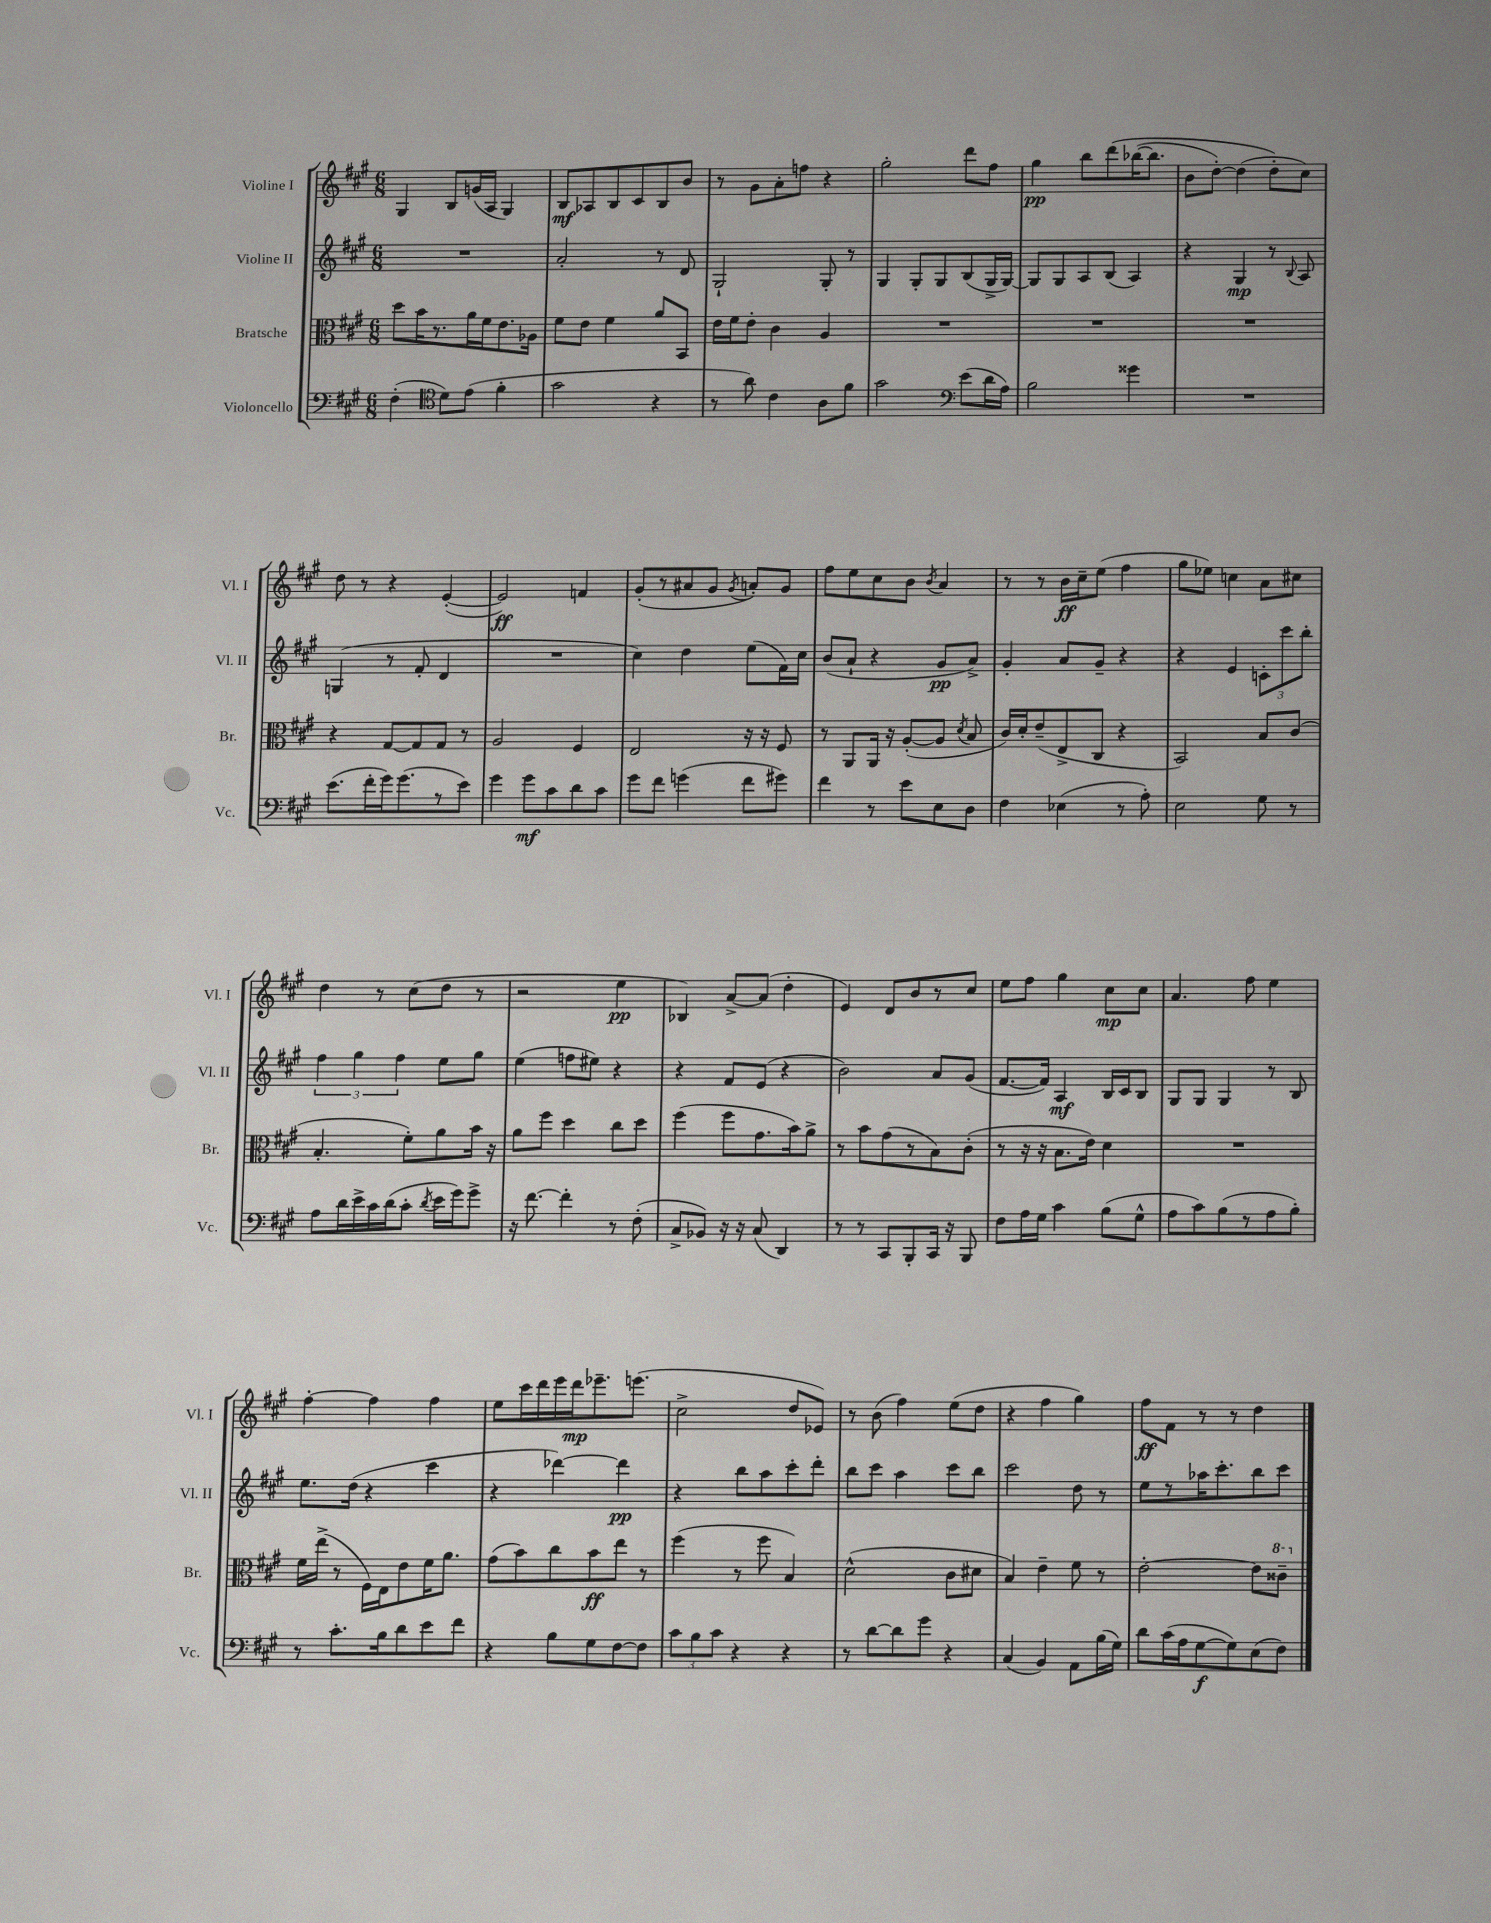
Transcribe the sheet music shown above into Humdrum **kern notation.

**kern	**dynam	**kern	**dynam	**kern	**dynam	**kern	**dynam
*part4	*part4	*part3	*part3	*part2	*part2	*part1	*part1
*staff4	*staff4	*staff3	*staff3	*staff2	*staff2	*staff1	*staff1
*I"Violoncello	*	*I"Bratsche	*	*I"Violine II	*	*I"Violine I	*
*I'Vc.	*	*I'Br.	*	*I'Vl. II	*	*I'Vl. I	*
*clefF4	*	*clefC3	*	*clefG2	*	*clefG2	*
*k[f#c#g#]	*	*k[f#c#g#]	*	*k[f#c#g#]	*	*k[f#c#g#]	*
*M6/8	*	*M6/8	*	*M6/8	*	*M6/8	*
=20	=20	=20	=20	=20	=20	=20	=20
(4F#'\	.	8dd\L	.	2.r	.	4G#/	.
.	.	16b\K	.	.	.	.	.
.	.	8.r	.	.	.	.	.
*clefC4	*	*	*	*	*	*	*
8d\L)	.	.	.	.	.	8B/L	.
(8e\J	.	16a\L	.	.	.	(16gn/L	.
.	.	16f#\J	.	.	.	16A/JJ	.
4f#'\	.	8.e\	.	.	.	4G#/)	.
.	.	16A-X\Jk	.	.	.	.	.
=21	=21	=21	=21	=21	=21	=21	=21
2g#\	.	8f#\L	.	2a'/	.	8B/L	mf
.	.	8e\J	.	.	.	8A-X/	.
.	.	4f#\	.	.	.	8B/	.
.	.	.	.	.	.	8c#/	.
4r	.	8a/L	.	8r	.	8B/	.
.	.	8BB/J	.	8d/	.	8b/J	.
=22	=22	=22	=22	=22	=22	=22	=22
8r	.	16e\LL	.	2G#`/	.	8r	.
.	.	16f#\J	.	.	.	.	.
8a\)	.	8e'\J	.	.	.	8g#\L	.
4c#\	.	4c#\	.	.	.	8a'\	.
.	.	.	.	.	.	8ffn\J	.
8A\L	.	4A/	.	8G#'/	.	4r	.
8f#\J	.	.	.	8r	.	.	.
=23	=23	=23	=23	=23	=23	=23	=23
2g#\	.	2.r	.	4G#/	.	2gg#'\	.
.	.	.	.	8G#'/L	.	.	.
.	.	.	.	8G#/	.	.	.
*clefF4	*	*	*	*	*	*	*
(8e\L	.	.	.	(8B/	.	8ddd\L	.
16d\L	.	.	.	16G#^/L	.	8ff#\J	.
16A\JJ)	.	.	.	[16G#/JJ)	.	.	.
=24	=24	=24	=24	=24	=24	=24	=24
2B\	.	2.r	.	8G#/L]	.	4gg#\	pp
.	.	.	.	8G#/	.	.	.
.	.	.	.	8A/	.	8bb\L	.
.	.	.	.	(8B/J	.	(8ddd\	.
4g##X\	.	.	.	4A/)	.	([16bb-X\K	.
.	.	.	.	.	.	8.bb-\J]	.
=25	=25	=25	=25	=25	=25	=25	=25
2.r	.	2.r	.	4r	.	8b\L	.
.	.	.	.	.	.	[8dd'\J)	.
.	.	.	.	4G#/	mp	(4dd\]	.
.	.	.	.	8r	.	8dd'\L)	.
.	.	.	.	8qqB/	.	.	.
.	.	.	.	8A/	.	8cc#\J)	.
!!LO:LB:g=z
=26	=26	=26	=26	=26	=26	=26	=26
(8.e\L	.	4r	.	(4Gn/	.	8dd\	.
.	.	.	.	.	.	8r	.
16f#'\L	.	.	.	.	.	.	.
16g#\J)	.	[8G#/L	.	8r	.	4r	.
(8.g#\	.	.	.	.	.	.	.
.	.	8G#/]	.	8f#'/	.	.	.
8r	.	8G#/J	.	4d/	.	([4e'/	.
8e\J)	.	8r	.	.	.	.	.
=27	=27	=27	=27	=27	=27	=27	=27
4g#\	.	2A/	.	2.r	.	2e/])	ff
8g#\L	mf	.	.	.	.	.	.
8c#\	.	.	.	.	.	.	.
8d\	.	4F#/	.	.	.	4fn/	.
8c#\J	.	.	.	.	.	.	.
=28	=28	=28	=28	=28	=28	=28	=28
8g#\L	.	2E/	.	4cc#\)	.	(8g#'/L	.
8f#\J	.	.	.	.	.	8r	.
(4gn\	.	.	.	4dd\	.	8a#X/	.
.	.	.	.	.	.	8g#/J	.
.	.	.	.	.	.	8qg#/	.
8f#\L	.	16r	.	(8ee\L	.	8an'/L)	.
.	.	16r	.	.	.	.	.
8g#X\J)	.	8F#/	.	16f#\L)	.	8g#/J	.
.	.	.	.	16cc#\JJ	.	.	.
=29	=29	=29	=29	=29	=29	=29	=29
4f#\	.	8r	.	(8b/L	.	8ff#\L	.
.	.	8AA/L	.	8a`/J	.	8ee\	.
8r	.	16AA/Jk	.	4r	.	8cc#\	.
.	.	16r	.	.	.	.	.
8e\L	.	([8A'/L	.	.	.	8b\J	.
.	.	.	.	.	.	8qb/	.
8E\	.	8A/J]	.	8g#/L	pp	4a/	.
.	.	8qd/	.	.	.	.	.
8D\J	.	8B/	.	8a^/J)	.	.	.
=30	=30	=30	=30	=30	=30	=30	=30
4F#\	.	16c#/LL)	.	4g#'/	.	8r	.
.	.	16d'/J	.	.	.	.	.
.	.	(8e~/	.	.	.	8r	.
(4E-X\	.	8E^/	.	8a/L	.	16b\LL	ff
.	.	.	.	.	.	16cc#~\J	.
.	.	8C#/J	.	8g#~/J	.	(8ee\J	.
8r	.	4r	.	4r	.	4ff#\	.
8A'\)	.	.	.	.	.	.	.
=31	=31	=31	=31	=31	=31	=31	=31
2E\	.	2BB/)	.	4r	.	8gg#\L	.
.	.	.	.	.	.	8ee-X\J)	.
.	.	.	.	4e/	.	4ccn\	.
8G#\	.	8B/L	.	12cn'\L	.	8a\L	.
.	.	.	.	12ccc#\	.	.	.
8r	.	(8c#/J	.	.	.	8cc#X\J	.
.	.	.	.	12bb'\J	.	.	.
!!LO:LB:g=z
=32	=32	=32	=32	=32	=32	=32	=32
8A\L	.	4.B'/	.	6ff#\	.	4dd\	.
16d\L	.	.	.	.	.	.	.
.	.	.	.	6gg#\	.	.	.
16e^\	.	.	.	.	.	.	.
16c#\	.	.	.	.	.	8r	.
(16d\J	.	.	.	.	.	.	.
.	.	.	.	6ff#\	.	.	.
8c#'\J	.	8f#'\L)	.	.	.	(8cc#\L	.
8qd/	.	.	.	.	.	.	.
16e\LL	.	8a\	.	8ee\L	.	8dd\J	.
16g#\J)	.	.	.	.	.	.	.
8g#^\J	.	16b\Jk	.	8gg#\J	.	8r	.
.	.	16r	.	.	.	.	.
=33	=33	=33	=33	=33	=33	=33	=33
16r	.	8a\L	.	(4ee\	.	2r	.
[8.f#\	.	.	.	.	.	.	.
.	.	8ff#\J	.	.	.	.	.
4f#'\]	.	4dd\	.	8ffn\L	.	.	.
.	.	.	.	8ee#X\J)	.	.	.
8r	.	8cc#\L	.	4r	.	4ee\	pp
(8F#'\	.	8dd\J	.	.	.	.	.
=34	=34	=34	=34	=34	=34	=34	=34
8C#^/L	.	(4ff#\	.	4r	.	4B-X/)	.
8BB-X/J)	.	.	.	.	.	.	.
16r	.	8ff#\L	.	8f#/L	.	[8a^/L	.
16r	.	.	.	.	.	.	.
(8C#/	.	8.g#\	.	(8e/J	.	(8a/J]	.
4DD/)	.	.	.	4r	.	4dd'\	.
.	.	16b\k)	.	.	.	.	.
.	.	8a^\J	.	.	.	.	.
=35	=35	=35	=35	=35	=35	=35	=35
8r	.	8r	.	2b\)	.	4e/)	.
8r	.	8b\L	.	.	.	.	.
8CC#/L	.	(8g#\	.	.	.	8d/L	.
8BBB'/	.	8r	.	.	.	8b/	.
16CC#/Jk	.	8B\)	.	8a/L	.	8r	.
16r	.	.	.	.	.	.	.
8BBB/	.	(8c#'\J	.	(8g#/J	.	8cc#/J	.
=36	=36	=36	=36	=36	=36	=36	=36
8F#\L	.	8r	.	[8.f#/L	.	8ee\L	.
16A\L	.	16r	.	.	.	8ff#\J	.
16G#\JJ	.	16r	.	16f#/Jk])	.	.	.
4c#\	.	8.B\L	.	4A/	mf	4gg#\	.
.	.	16e\Jk)	.	.	.	.	.
(8B\L	.	4d\	.	16B/LL	.	8cc#\L	mp
.	.	.	.	16c#/J	.	.	.
8G#^^\J	.	.	.	8B/J	.	8cc#\J	.
=37	=37	=37	=37	=37	=37	=37	=37
8A\L	.	2.r	.	8G#/L	.	4.a/	.
8c#\)	.	.	.	8G#/J	.	.	.
(8B\	.	.	.	4G#/	.	.	.
8r	.	.	.	.	.	8ff#\	.
8A\	.	.	.	8r	.	4ee\	.
8B'\J)	.	.	.	8B/	.	.	.
!!LO:LB:g=z
=38	=38	=38	=38	=38	=38	=38	=38
8r	.	16f#\LL	.	8.ee\L	.	[4ff#'\	.
.	.	(16ee^\JJ	.	.	.	.	.
8.c#'\L	.	8r	.	.	.	.	.
.	.	.	.	(16dd\Jk	.	.	.
.	.	16F#\LL)	.	4r	.	4ff#\]	.
16B\k	.	16E\J	.	.	.	.	.
8d\	.	8e\	.	.	.	.	.
8e\	.	16f#\K	.	4ccc#\	.	4ff#\	.
.	.	8.a\J	.	.	.	.	.
8f#\J	.	.	.	.	.	.	.
=39	=39	=39	=39	=39	=39	=39	=39
4r	.	(8g#\L	.	4r	.	8ee\L	.
.	.	8b\)	.	.	.	16ccc#\L	.
.	.	.	.	.	.	16ddd\	.
8B\L	.	8cc#\	.	[4ddd-X\)	.	16eee\	.
.	.	.	.	.	.	16ddd\J	mp
8G#\	.	8b\	ff	.	.	8.eee-X~\	.
[8F#\	.	8ee\J	.	4ddd-\]	pp	.	.
.	.	.	.	.	.	(8.eeen\J	.
8F#\J]	.	8r	.	.	.	.	.
=40	=40	=40	=40	=40	=40	=40	=40
12c#\L	.	(4ff#\	.	4r	.	2cc#^\	.
12B\	.	.	.	.	.	.	.
12c#\J	.	.	.	.	.	.	.
4r	.	8r	.	8bb\L	.	.	.
.	.	8ff#\	.	8aa\	.	.	.
4r	.	4B/)	.	8ccc#'\	.	8dd/L	.
.	.	.	.	8ddd'\J	.	8e-X/J)	.
=41	=41	=41	=41	=41	=41	=41	=41
8r	.	(2d^^\	.	8bb\L	.	8r	.
[8d\L	.	.	.	8ccc#\J	.	(8b\	.
8d\]	.	.	.	4aa\	.	4ff#\)	.
8g#\J	.	.	.	.	.	.	.
4r	.	8c#\L	.	8ccc#\L	.	(8ee\L	.
.	.	8d#X\J	.	8bb\J	.	8dd\J	.
=42	=42	=42	=42	=42	=42	=42	=42
(4C#/	.	4B/)	.	2ccc#\	.	4r	.
4BB/)	.	4e~\	.	.	.	4ff#\	.
8AA\L	.	8f#\	.	8dd\	.	4gg#\)	.
(16B\L	.	8r	.	8r	.	.	.
16G#\JJ)	.	.	.	.	.	.	.
=43	=43	=43	=43	=43	=43	=43	=43
8d\L	.	[2e'\	.	8ee\L	.	8ff#\L	ff
(16c#\L	.	.	.	8r	.	8f#\J	.
16A\J	.	.	.	.	.	.	.
[8G#\	f	.	.	16aa-X\K	.	8r	.
.	.	.	.	8.ccc#'\	.	.	.
8G#\])	.	.	.	.	.	8r	.
(8E\	.	8e\L]	.	8bb\	.	4dd\	.
*	*	*8va	*	*	*	*	*
8F#\J)	.	8cc##X~\J	.	8ccc#\J	.	.	.
*	*	*X8va	*	*	*	*	*
==	==	==	==	==	==	==	==
*-	*-	*-	*-	*-	*-	*-	*-
